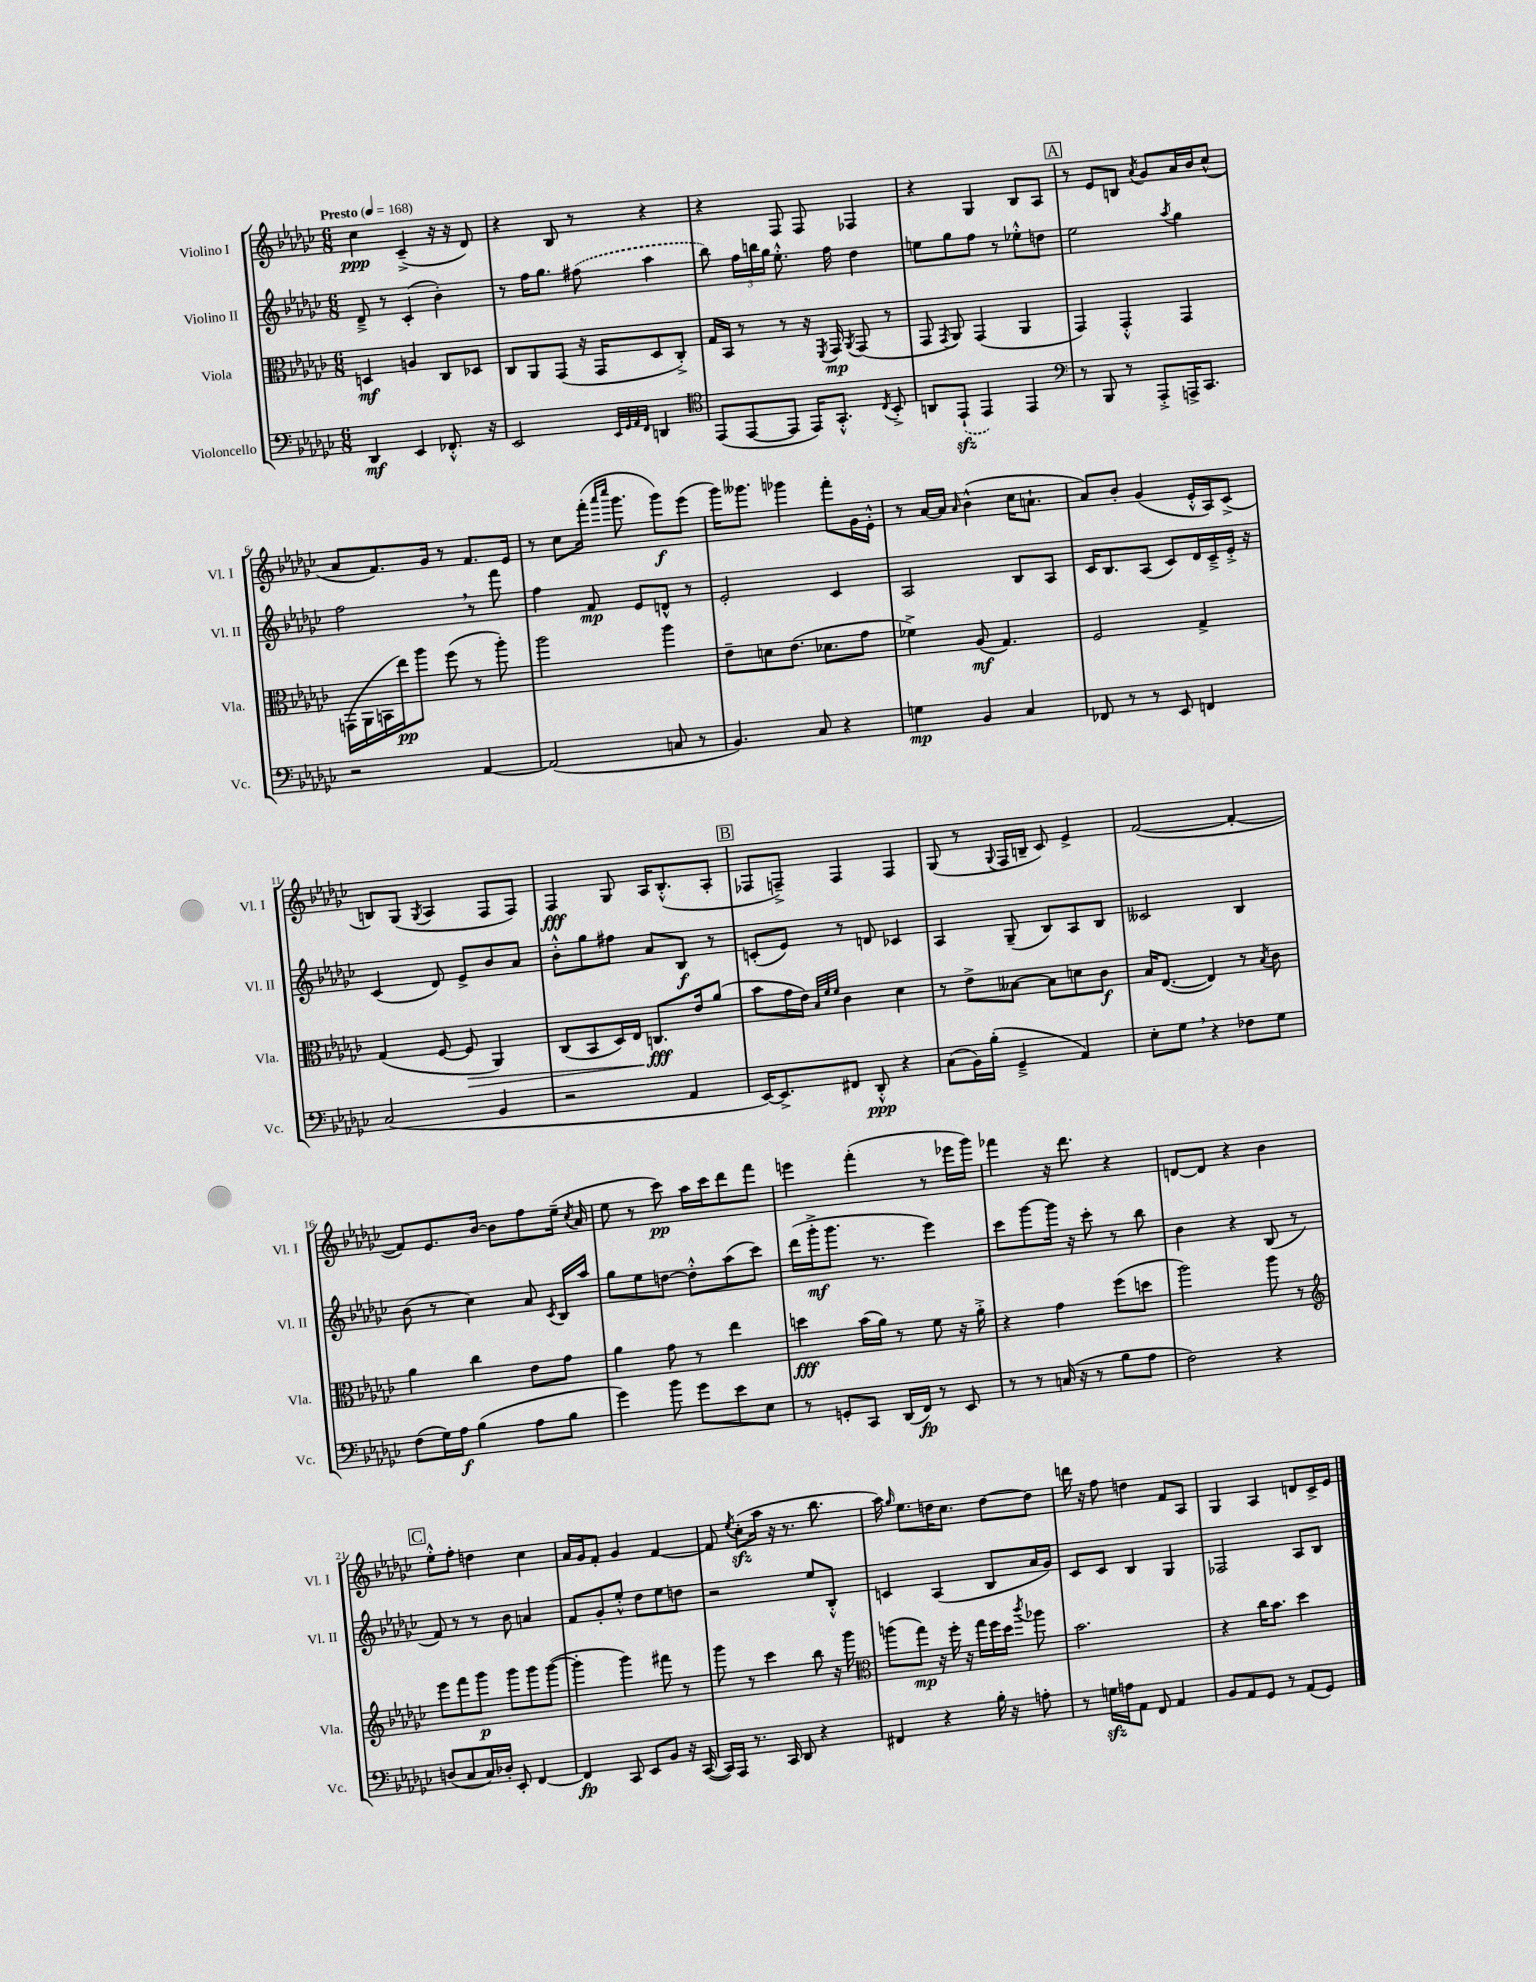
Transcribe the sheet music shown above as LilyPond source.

<<
\new StaffGroup <<
\new Staff = "s0" \with { instrumentName = "Violino I" shortInstrumentName = "Vl. I" } {
    \clef treble \key ges \major \numericTimeSignature \time 6/8 \tempo "Presto" 4 = 168
    \autoBeamOff ces''4\ppp ces'4--->( r16 r16 des'8) |
    r4 bes8 r8 r4 |
    r4 f8 f8 fes4 |
    r4 ges4 bes8[ aes8] |
    \mark \markup { \box "A" } r8 ees'8[ b8] \acciaccatura { aes'8 } ges'8[ aes'16 bes'16 ces''8]-^( |
    aes'8[ f'8.) ges'16] r8 f'8.[ ees'16] |
    r8 ces''8[ f'''16]-.( \grace { aes'''16[ ces''''16] } ges'''8. ges'''8[\f) ees'''8]( |
    ges'''16[) geses'''8.] ges'''4 f'''8[-. ges'16 ees'16]-.-^ |
    r8 aes'16[~ aes'16] \grace { aes'16 } bes'4-^( ces''16[ a'8.]-! |
    aes'8[) bes'8]-. ges'4( ees'16[-.-^ aes16) ces'8]->( |
    b8[) ges8]( \acciaccatura { ges8 } aes4 f8[ f8]) |
    f4\fff ges8 aes16[ bes8.-.-^( aes8]-. |
    \mark \markup { \box "B" } fes8[ f8]--->) f4 f4 |
    ges8( r8 \appoggiatura { ges8 } f16[ b16]-- ces'8) ees'4-> |
    f'2~( f'4~-. |
    f'8[) ees'8. bes'16]~ bes'8[ f''8 ees''16]--( \acciaccatura { ces''8 } aes'16 |
    ees''8 r8 ces'''8\pp) aes''16[ ces'''16 des'''8 f'''8] |
    e'''4 f'''4-.( r8 ees'''16[ ges'''16]) |
    fes'''4 r16 des'''8. r4 |
    d'8[~ d'8] r4 bes'4 |
    \mark \markup { \box "C" } ees''8[-.-^ f''8]-. d''4 ces''4 |
    aes'16[ ges'16 f'8]-. ges'4 f'4~ |
    f'8 \acciaccatura { ees''8 } ces''8[-.\sfz( aes''16] r16 r8. bes''8. |
    aes''16) \grace { ges''16 } ees''8.[ d''16 ces''8.] d''8[~ d''8] |
    d'''16 r16 f''8 d''4 f'8[ aes8] |
    ges4 aes4 d'8[ ces'16-> ees'16] \bar "|." |
}
\new Staff = "s1" \with { instrumentName = "Violino II" shortInstrumentName = "Vl. II" } {
    \clef treble \key ges \major \numericTimeSignature \time 6/8
    \autoBeamOff des'8---> r8 ces'4-.( bes'4-.) |
    r8 f''16[ ges''8.] \once \slurDashed fis''8( aes''4 |
    bes''8) \tuplet 3/2 { f''16[ b''16 ges''16] } ees''8.-.-^ f''16 des''4 |
    e''8[ ges''8 f''8] r8 ees''8[-.-^ d''8] |
    \mark \markup { \box "A" } ees''2 \acciaccatura { aes''8 } ges''4 |
    f''2 \breathe r8 f'''8 |
    f''4 f'8\mp ees'8[ d'8]-^ r8 |
    ees'2-. ces'4 |
    aes2 bes8[ aes8] |
    ces'16[ bes8. aes8]( ces'8[) des'16 ces'16---> ees'16]-.-> r16 |
    ces'4( des'8) ees'8[-> bes'8 aes'8] |
    bes'8[-.-^ ges''8 fis''8] aes'8[ bes8]\f r8 |
    \mark \markup { \box "B" } c'8[-.( ees'8]) r8 d'8 ces'4 |
    aes4 ges8--( bes8[) aes8 bes8] |
    ceses'2 bes4 |
    bes'8( r8 ces''4) aes'8 \acciaccatura { ces'8 } bes16[ aes''16] |
    ges''8[ ees''8 d''8]~ d''8[-.-^ aes''8( ces'''8]) |
    des'''16[( ges'''16-.->\mf ges'''8.] r8. ees'''4) |
    ces'''8[ ges'''8~ ges'''16] r16 ces'''8-. r8 bes''8 |
    bes'4 r4 bes8( r8 |
    \mark \markup { \box "C" } f'8) r8 r8 bes'8 a'4 |
    f'8[ ges'8-. ees''8]-.-^ des''8[ ees''8 d''8] |
    r2 ees''8[ bes8]-.-^ |
    c'4 aes4( bes8[ aes'16 ges'16]) |
    ces'8[ ces'8] bes4 ges4 |
    fes2 aes8[ bes8] \bar "|." |
}
\new Staff = "s2" \with { instrumentName = "Viola" shortInstrumentName = "Vla." } {
    \clef alto \key ges \major \numericTimeSignature \time 6/8
    \autoBeamOff d4\mf a4 ces8[ des8] |
    ces8[ aes,8 ges,8]( r16 ges,16[ des8 ces8]-.->) |
    ges16[ bes,16] r8 r8 r16 \acciaccatura { f,8 } ges,16\mp \acciaccatura { aes,8 } ges,8( r8 |
    ges,8 \acciaccatura { ges,8 } aes,8) ges,4( aes,4 |
    \mark \markup { \box "A" } ges,4) ges,4-.-^ ges,4 |
    g,16[( aes,16 b,16 ees''16\pp) aes''8] f''8( r8 aes''8-.) |
    aes''2 aes''4 |
    ees'8[-- d'8 ees'8.]( des'8.[ ges'8] |
    fes'4->) aes8\mf( ges4.) |
    f2 ges4-> |
    ges4( f8~ f8\> aes,4) |
    ces8[( bes,8 des16) ees16]\! c8.[\fff ees'16 aes'8]( |
    \mark \markup { \box "B" } bes'8[ ges'16 ees'16]) \grace { bes32[ f'32 f'32] } ces'4 des'4 |
    r8 ees'8[-> beses8]~ beses8[ d'8 ces'8]\f |
    bes16[ ees8.]~( ees4) r8 \acciaccatura { bes8 } ces'8 |
    aes'4 ces''4 ees'8[ ges'8] |
    aes'4 ges'8 r8 ees''4 |
    d''4\fff bes'16[( aes'16]) r8 f'8 r16 aes'16-.-> |
    r4 ges'4 f''8[( d''8] |
    aes''2) aes''8 r8 |
    \mark \markup { \box "C" } \clef treble ees'''8[ f'''8 ges'''8]\p ges'''8[ ges'''8 ges'''8]~( |
    ges'''4-. ges'''4) fis'''8 r8 |
    ges'''8 r8 ces'''4 bes''8 r16 ges'''16 |
    \clef alto a''8[( ges''8]\mp) r16 f''16-. r16 ges''16[ f''16 des''16] \acciaccatura { ces'''8 } aes''8 |
    bes'2. |
    r4 ces''16[ bes'8.] des''4 \bar "|." |
}
\new Staff = "s3" \with { instrumentName = "Violoncello" shortInstrumentName = "Vc." } {
    \clef bass \key ges \major \numericTimeSignature \time 6/8
    \autoBeamOff des,4\mf ees,4 fes,8.-.-^ r16 |
    ees,2 \grace { ees,32[ ges,32 aes,32 f,32] } d,4 |
    \clef tenor ees,8[( ees,8~ ees,8] ees,16[) ges,8.]-.-^ \acciaccatura { ces8 } bes,8-.-> |
    a,8[ \once \slurDashed ees,8]-!\sfz( ees,4) ees,4 |
    \mark \markup { \box "A" } \clef bass r8 bes,,8 r8 aes,,8[-.-> a,,16-> ces,8.] |
    r2 aes,4~ |
    aes,2( c8 r8 |
    bes,4.) ces8 r4 |
    g4\mp bes,4 ces4 |
    fes,8 r8 r8 ees,8 f,4 |
    ces2( bes,4 |
    r2 aes,4 |
    \mark \markup { \box "B" } ees,16[~) ees,8.-> fis,8] des,8-.-^\ppp r4 |
    ces8[( bes,16) bes16]-.( ges,4---> aes,4) |
    ees8[-. ges8] \breathe r4 fes8[ ges8] |
    f8[( ges16) aes16]\f bes4( aes8[ bes8] |
    ges'4) bes'8 ges'8[ ees'8 ees8] |
    r8 g,8[-. ces,8] des,16[( f,16]\fp) r8 ees,8 |
    r8 r8 c16( r16 r8 bes8[ aes8] |
    f2) r4 |
    \mark \markup { \box "C" } d8[( ces8 ces16) des16]-. ees,8-. f,4~ |
    f,4\fp ces,8 ees,8[ bes,8] r16 ces,16~( |
    ces,16[) aes,,16] r8. ces,16 des,8 r4 |
    fis,4 r4 bes16-. r16 a8-. |
    r8 g16[\sfz a16 aes,8] f,8 aes,4 |
    bes,8[ aes,8 ges,8] r8 aes,8[( ges,8]) \bar "|." |
}
>>
>>
